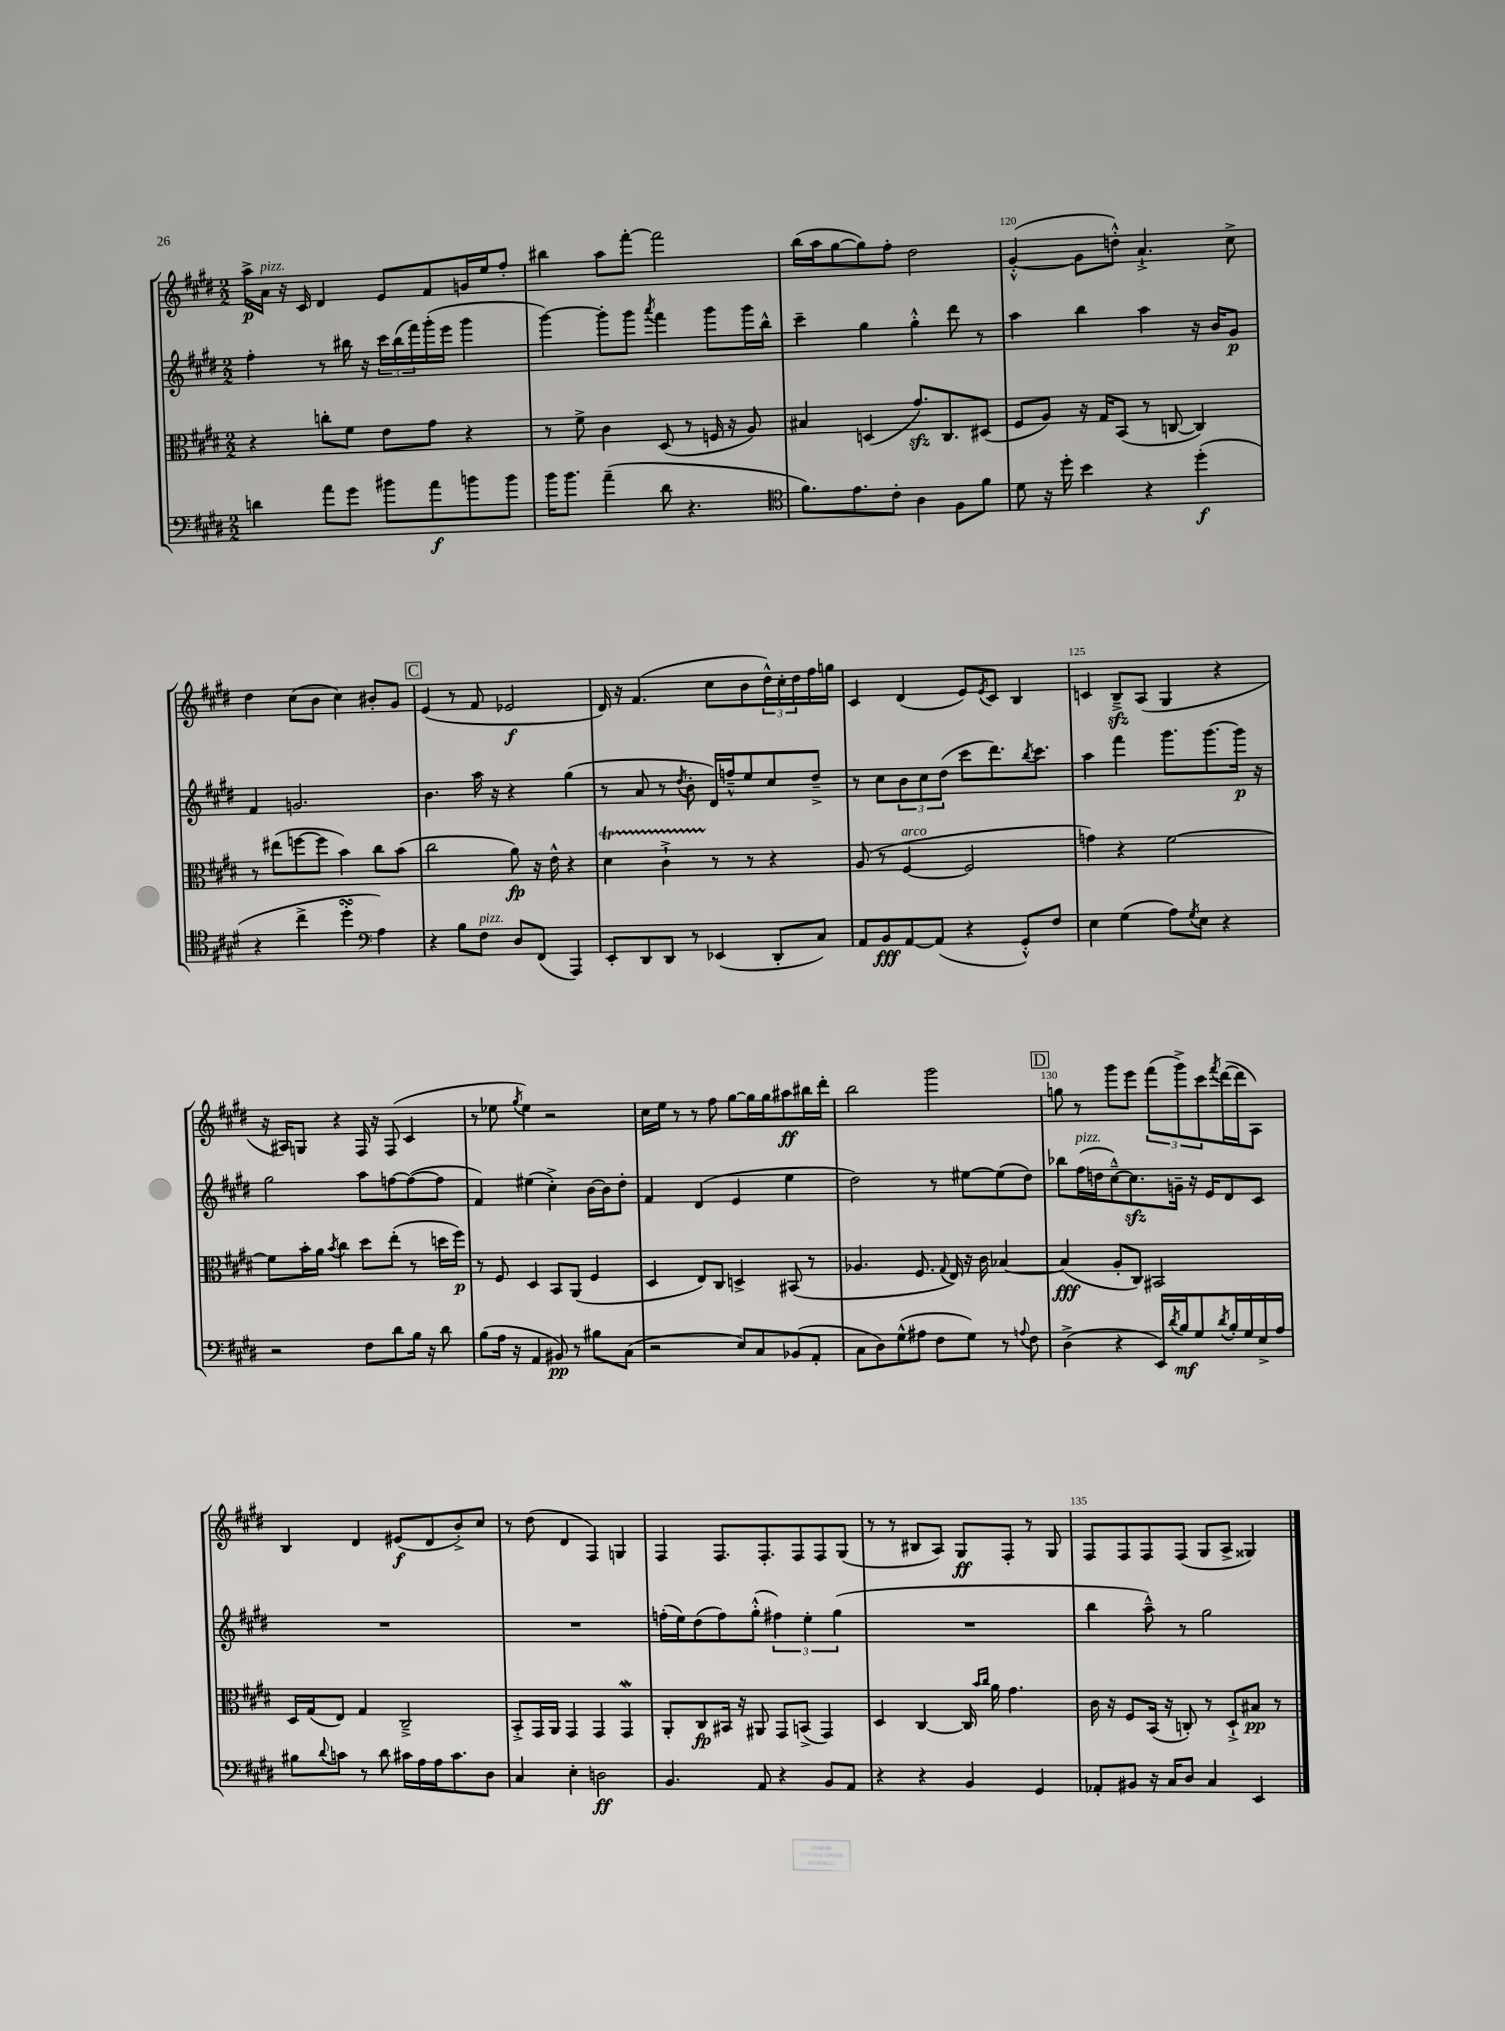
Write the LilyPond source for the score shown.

<<
\new StaffGroup <<
\new Staff = "s0" {
    \clef treble \key e \major \numericTimeSignature \time 2/2
    a''16->\p a'16^\markup { \italic "pizz." } r16 cis'16 dis'4 e'8 fis'8 g'16 e''16 fis''8-. |
    bis''4 a''8 fis'''8~-. fis'''2 |
    b''16( a''16 gis''8~ gis''8) fis''8-. dis''2 |
    gis'4~-.-^( gis'8 d''8-.-^) a'4.-!-> cis''8-> |
    dis''4 cis''8( b'8 cis''4) bis'8-. gis'8 |
    \mark \markup { \box "C" } e'4( r8 fis'8 ees'2\f |
    dis'16) r16 fis'4.( cis''8 b'8 \tuplet 3/2 { dis''16-^) cis''16-. dis''16 } fis''16 g''16 |
    cis'4 dis'4( e'8) \acciaccatura { e'8 } cis'8 b4 |
    c'4 b8--->\sfz a8( gis4 r4 |
    r16 ais16) g8 r4 fis16 r16 fis8( cis'4 |
    r8 ees''8 \acciaccatura { gis''8 } ees''4) r2 |
    cis''16 e''16 r8 r8 fis''8 gis''8~ gis''16 gis''16 ais''8\ff bis''16 dis'''16-. |
    b''2 gis'''2 |
    \mark \markup { \box "D" } g''8 r8 gis'''8 e'''8 \tuplet 3/2 { fis'''8( gis'''8->) cis'''8 } \acciaccatura { fis'''8 } dis'''16~( dis'''16 a8) |
    b4 dis'4 eis'8\f( dis'8 b'8-.->) cis''8 |
    r8 dis''8( dis'4 fis4) g4 |
    fis4 fis8. fis8.-. fis8 fis8 gis8( |
    r8 r8 bis8 a8) gis8\ff fis8-. r8 gis8 |
    fis8 fis8 fis8 fis8( gis8 a8-> gisis4) \bar "|." |
}
\new Staff = "s1" {
    \clef treble \key e \major \numericTimeSignature \time 2/2
    fis''4-. r8 bis''16 r16 \tuplet 3/2 { cis'''16 bis''16( fis'''16) } gis'''16-.( e'''16 gis'''4 |
    gis'''4~) gis'''8-. gis'''8 \acciaccatura { a'''8 } fis'''4 gis'''8 gis'''16 b''16-^ |
    cis'''4-- gis''4 gis''4-.-^ dis'''8 r8 |
    a''4 b''4 a''4 r16 b'16 gis'8\p |
    fis'4 g'2. |
    \mark \markup { \box "C" } b'4. a''16 r16 r4 gis''4( |
    r8 a'8 r8 \acciaccatura { dis''8 } b'8-. dis'16) f''16---^ e''8 cis''8 dis''8---> |
    r8 cis''8 \tuplet 3/2 { b'8 cis''8 dis''8( } cis'''8 dis'''8.) \acciaccatura { b''8 } cis'''8. |
    a''4 fis'''4 gis'''8. gis'''8.~ gis'''16\p r16 |
    gis''2 a''8 f''8~ f''8~( f''8 |
    fis'4) eis''4( cis''4-.->) b'16~ b'16 dis''8-. |
    fis'4 dis'4( e'4 e''4 |
    dis''2) r8 eis''8~ eis''8( dis''8) |
    \mark \markup { \box "D" } bes''8 fis''16^\markup { \italic "pizz." }( d''16 cis''8~---^) cis''8.\sfz g'16-- r16 e'16 dis'8 cis'8 |
    R1 |
    R1 |
    f''16-.( e''16) dis''8( f''8) gis''8-.-^( \tuplet 3/2 { fis''4) e''4-. gis''4( } |
    R1 |
    b''4 a''8---^) r8 gis''2 \bar "|." |
}
\new Staff = "s2" {
    \clef alto \key e \major \numericTimeSignature \time 2/2
    r4 c''8-. fis'8 e'8 gis'8 r4 |
    r8 fis'8-> cis'4 dis8( r8 f16 r16 a8) |
    bis4 d4( gis'8.\sfz) cis8. dis8( |
    fis8 a8) r16 gis16 b,8( r8 c8~ c4) |
    r8 eis''8( f''8~ f''8 b'4) cis''8 b'8( |
    \mark \markup { \box "C" } cis''2 a'8\fp) r16 e'16-^ r4 |
    dis'4\startTrillSpan cis'4-!-> r8\stopTrillSpan r8 r4 |
    a8( r8 fis4~^\markup { \italic "arco" } fis2 |
    g'4) r4 fis'2~ |
    fis'8 b'16-. a'16 \acciaccatura { b'8 } cis''4 dis''8 e''8-.( r8 d''16 fis''16\p) |
    r8 fis8 dis4 b,8 a,8( fis4 |
    dis4 e8) cis8 d4-> bis,8( r8 |
    aes4. fis8. \appoggiatura { gis8 } e16) r16 cis'16 bes4~ |
    \mark \markup { \box "D" } bes4\fff( a8-. cis8) bis,2 |
    dis16 gis16( e8) gis4 cis2---> |
    b,8-.-> gis,16 a,16 gis,4 gis,4 gis,4\mordent |
    a,8-. cis8\fp bis,16 r16 ais,8 gis,8 b,8->( gis,4) |
    dis4 cis4~ cis16 \grace { b'16 cis''16 } a'16 gis'4. |
    cis'16 r16 fis8 b,16( r16 c8-.) r8 dis8-!-> bis8\pp r8 \bar "|." |
}
\new Staff = "s3" {
    \clef bass \key e \major \numericTimeSignature \time 2/2
    d'4 a'8 gis'8 bis'8 a'8\f b'8 b'8 |
    b'16 b'8. a'4--( dis'8 r4. |
    \clef tenor fis'8.) e'8. cis'8-. a4 fis8 fis'8 |
    dis'8 r16 dis''16-. b'4 r4 dis''4-.\f( |
    r4 cis''4-> dis''4-.\turn \clef bass a4) |
    \mark \markup { \box "C" } r4 b8 fis8^\markup { \italic "pizz." } dis8 fis,8( a,,4) |
    e,8-. dis,8 dis,8 r8 ees,4( dis,8-. cis8) |
    a,8 b,8\fff a,8~ a,8( r4 gis,8-.-^) fis8 |
    e4 gis4( a8) \acciaccatura { gis8 } e8 r4 |
    r2 fis8 dis'8 b16 r16 dis'8 |
    b8( a16 r16 a,4 bis,8\pp) r8 bis8 cis8( |
    r2 e8) cis8 bes,8( a,8-. |
    cis8 dis8) gis8-^( ais8 fis8 gis8) r8 \appoggiatura { a8 } fis8 |
    \mark \markup { \box "D" } dis4->( r4 e,16) \acciaccatura { dis'8 } b16\mf gis8 \acciaccatura { dis'8 } b16-. gis16 e16-> a16 |
    bis8 \appoggiatura { dis'8 } c'8 r8 dis'8 cis'16 a16 a16 cis'8. dis8 |
    cis4 e4-. d2\ff |
    b,4. a,8 r4 b,8 a,8 |
    r4 r4 b,4 gis,4 |
    aes,8-. bis,8 r16 cis16 dis8 cis4 e,4 \bar "|." |
}
>>
>>
\layout { \context { \Score currentBarNumber = #117 \override BarNumber.break-visibility = ##(#f #t #t) barNumberVisibility = #(every-nth-bar-number-visible 5) } }
